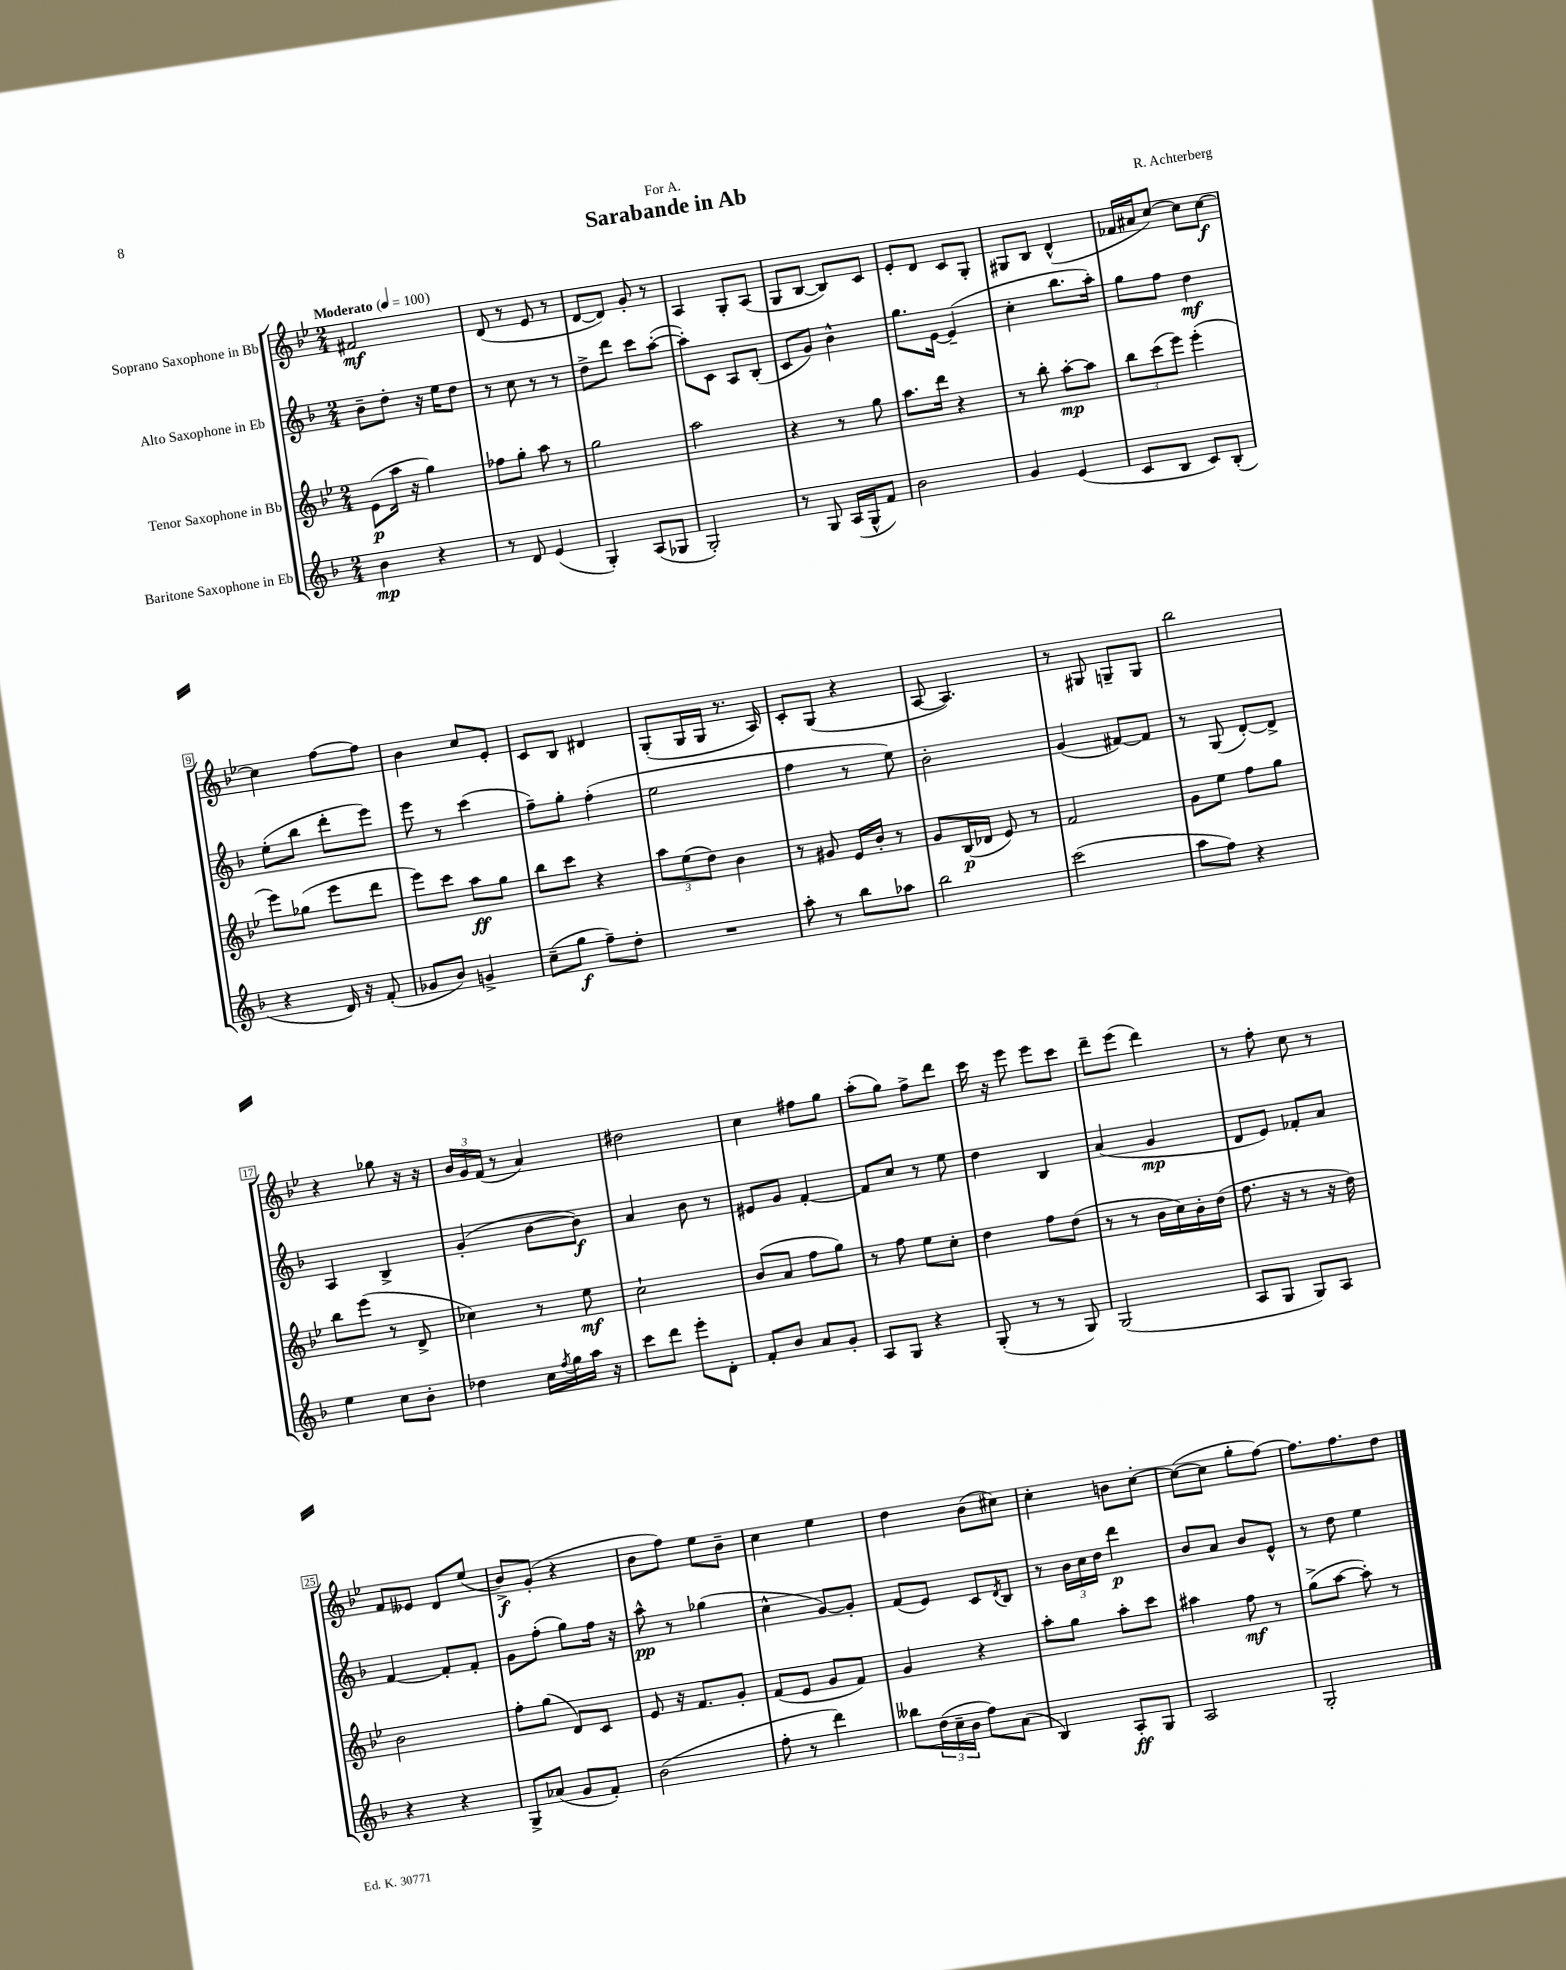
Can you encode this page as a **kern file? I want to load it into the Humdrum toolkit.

**kern	**dynam	**kern	**dynam	**kern	**dynam	**kern	**dynam
*part4	*part4	*part3	*part3	*part2	*part2	*part1	*part1
*staff4	*staff4	*staff3	*staff3	*staff2	*staff2	*staff1	*staff1
*I"Baritone Saxophone in Eb	*	*I"Tenor Saxophone in Bb	*	*I"Alto Saxophone in Eb	*	*I"Soprano Saxophone in Bb	*
*clefG2	*	*clefG2	*	*clefG2	*	*clefG2	*
*k[b-]	*	*k[b-e-]	*	*k[b-]	*	*k[b-e-]	*
*M2/4	*	*M2/4	*	*M2/4	*	*M2/4	*
*MM100	*	*MM100	*	*MM100	*	*MM100	*
=1	=1	=1	=1	=1	=1	=1	=1
!	!	!	!	!	!	!LO:TX:a:B:t=Moderato	!
4b-\	mp	(8e-\L	p	8b-~\L	.	2f#X/	mf
.	.	16aa\Jk	.	8dd'\J	.	.	.
.	.	16r	.	.	.	.	.
4r	.	4gg\)	.	16r	.	.	.
.	.	.	.	16ee\KL	.	.	.
.	.	.	.	8dd\J	.	.	.
=2	=2	=2	=2	=2	=2	=2	=2
8r	.	8ff-X\L	.	8r	.	(8d/	.
8d/	.	8gg'\J	.	8cc\	.	8r	.
(4e/	.	8aa\	.	8r	.	8e-/	.
.	.	8r	.	8r	.	8r	.
=3	=3	=3	=3	=3	=3	=3	=3
4G'/)	.	2gg\	.	8dd^\L	.	[8d/L	.
.	.	.	.	8ddd\J	.	8d/J])	.
(8A/L	.	.	.	8ccc\L	.	8g'/	.
8G-X/J	.	.	.	([8aa'\J	.	8r	.
=4	=4	=4	=4	=4	=4	=4	=4
2G'/)	.	2aa\	.	8aa'\L])	.	4A/	.
.	.	.	.	8c\J	.	.	.
.	.	.	.	8A/L	.	8G'/L	.
.	.	.	.	(8B-'/J	.	(8A/J	.
=5	=5	=5	=5	=5	=5	=5	=5
8r	.	4r	.	8c/L	.	8G/L	.
8G/	.	.	.	8g/J)	.	[8B-/J	.
(16A/LL	.	8r	.	4b-^^\	.	8B-/L])	.
16G^^/J	.	.	.	.	.	.	.
8f/J)	.	8gg\	.	.	.	8c/J	.
=6	=6	=6	=6	=6	=6	=6	=6
2b-\	.	8.aa\L	.	8.gg\L	.	8e-'/L	.
.	.	.	.	.	.	8d/J	.
.	.	16ddd\Jk	.	[16e\Jk	.	.	.
.	.	4r	.	(4e~/]	.	8c/L	.
.	.	.	.	.	.	8G'/J	.
=7	=7	=7	=7	=7	=7	=7	=7
4g/	.	8r	.	4cc'\	.	8G#X/L	.
.	.	8bb-'\	.	.	.	8B-/J	.
(4e/	.	[8aa'\L	mp	8.bb-\L	.	(4d^^/	.
.	.	8aa\J]	.	.	.	.	.
.	.	.	.	16aa'\Jk)	.	.	.
=8	=8	=8	=8	=8	=8	=8	=8
8c/L	.	12bb-\L	.	8gg\L	.	16f-X/LL	.
.	.	.	.	.	.	16a#X/J	.
.	.	(12ccc\	.	.	.	.	.
8B-/J	.	.	.	8ff\J	.	[8cc/J)	.
.	.	12eee-\J)	.	.	.	.	.
8c/L)	.	(4eee-'\	.	4dd\	mf	8cc\L]	.
(8B-'/J	.	.	.	.	.	[8cc\J	f
!!LO:LB:g=z
=9	=9	=9	=9	=9	=9	=9	=9
4r	.	8eee-\L)	.	(8ee'\L	.	4cc\]	.
.	.	(8gg-X\J	.	8bb-\J	.	.	.
16d/)	.	8eee-\L	.	8ddd'\L	.	[8ff\L	.
16r	.	.	.	.	.	.	.
(8f'/	.	8ddd\J	.	8eee\J)	.	8ff\J]	.
=10	=10	=10	=10	=10	=10	=10	=10
8g-X/L	.	8eee-\L)	.	8eee\	.	4b-\	.
8b-/J)	.	8ccc\J	.	8r	.	.	.
4gn^/	.	8aa\L	ff	(4ccc\	.	8cc/L	.
.	.	8gg\J	.	.	.	8e-'/J	.
=11	=11	=11	=11	=11	=11	=11	=11
(8cc~\L	.	8bb-\L	.	8ff~\L)	.	8c/L	.
8gg\J	f	8ccc\J	.	8gg'\J	.	8B-/J	.
8ff~\L)	.	4r	.	(4ff'\	.	4d#X/	.
8dd'\J	.	.	.	.	.	.	.
=12	=12	=12	=12	=12	=12	=12	=12
2r	.	12aa\L	.	2ee\	.	(8G'/L	.
.	.	(12ee-\	.	.	.	.	.
.	.	.	.	.	.	16G/L	.
.	.	12dd\J)	.	.	.	.	.
.	.	.	.	.	.	16G/JJ	.
.	.	4b-\	.	.	.	8.r	.
.	.	.	.	.	.	16A/)	.
=13	=13	=13	=13	=13	=13	=13	=13
8aa'\	.	8r	.	4ff\	.	8c'/L	.
8r	.	8g#X/	.	.	.	(8G/J	.
8bb-\L	.	16e-/LL	.	8r	.	4r	.
.	.	16b-'/JJ	.	.	.	.	.
8aa-X\J	.	8r	.	8ee\)	.	.	.
=14	=14	=14	=14	=14	=14	=14	=14
2bb-\	.	8g/L	.	2b-'\	.	[8A/	.
.	.	(16B-/L	p	.	.	4.A/])	.
.	.	16d-X/JJ	.	.	.	.	.
.	.	8e-/)	.	.	.	.	.
.	.	8r	.	.	.	.	.
=15	=15	=15	=15	=15	=15	=15	=15
(2ccc\	.	2f/	.	(4g/	.	8r	.
.	.	.	.	.	.	8G#X/	.
.	.	.	.	[8f#X/L)	.	8Gn~/L	.
.	.	.	.	8f#/J]	.	8G/J	.
=16	=16	=16	=16	=16	=16	=16	=16
8aa\L	.	8g\L	.	8r	.	2bb-\	.
8ff\J)	.	8ee-\J	.	(8G/	.	.	.
4r	.	8ff\L	.	[8d'/L)	.	.	.
.	.	8gg\J	.	8d^/J]	.	.	.
!!LO:LB:g=z
=17	=17	=17	=17	=17	=17	=17	=17
4ee\	.	8bb-\L	.	4A/	.	4r	.
.	.	(8eee-\J	.	.	.	.	.
8cc\L	.	8r	.	4B-^/	.	8gg-X\	.
8b-'\J	.	8d^/	.	.	.	16r	.
.	.	.	.	.	.	16r	.
=18	=18	=18	=18	=18	=18	=18	=18
4dd-X\	.	4cc-X\)	.	(4g'/	.	24b-/LL	.
.	.	.	.	.	.	24g/	.
.	.	.	.	.	.	(24f/JJ	.
.	.	.	.	.	.	8r	.
16cc\LL	.	8r	.	[8b-\L	.	4a/)	.
8qff/	.	.	.	.	.	.	.
16gg\	.	.	.	.	.	.	.
16aa\JJ	.	8ee-\	mf	8b-\J])	f	.	.
16r	.	.	.	.	.	.	.
=19	=19	=19	=19	=19	=19	=19	=19
8ccc\L	.	2cc`\	.	4a/	.	2dd#X\	.
8ddd\J	.	.	.	.	.	.	.
8eee'\L	.	.	.	8b-\	.	.	.
8d'\J	.	.	.	8r	.	.	.
=20	=20	=20	=20	=20	=20	=20	=20
8f'/L	.	(8b-/L	.	8e#X/L	.	4cc\	.
8b-/J	.	8a/J	.	8g/J	.	.	.
8a/L	.	8ff\L	.	[4f'/	.	8ff#X\L	.
8g'/J	.	8gg\J)	.	.	.	8gg\J	.
=21	=21	=21	=21	=21	=21	=21	=21
8A/L	.	8r	.	8f/L]	.	(8aa'\L	.
8G/J	.	8ff\	.	8cc/J	.	8gg\J)	.
4r	.	8ee-\L	.	8r	.	8ff^\L	.
.	.	8cc'\J	.	8ee\	.	8ddd\J	.
=22	=22	=22	=22	=22	=22	=22	=22
(8G'/	.	4dd\	.	4dd\	.	16ccc\	.
.	.	.	.	.	.	16r	.
8r	.	.	.	.	.	8eee-\	.
8r	.	8ff\L	.	4B-/	.	8eee-\L	.
8G/)	.	(8dd\J	.	.	.	8ccc\J	.
=23	=23	=23	=23	=23	=23	=23	=23
(2G/	.	8r	.	(4a/	.	8ddd~\L	.
.	.	8r	.	.	.	(8eee-\J	.
.	.	16b-\LL	.	4g/	mp	4ddd\)	.
.	.	16cc\)	.	.	.	.	.
.	.	16b-'\	.	.	.	.	.
.	.	(16dd\JJ	.	.	.	.	.
=24	=24	=24	=24	=24	=24	=24	=24
8A/L	.	8.ff\	.	8d/L	.	8r	.
8G/J	.	.	.	8e/J)	.	8ff'\	.
.	.	16r	.	.	.	.	.
8G/L)	.	8r	.	8f-X'/L	.	8cc\	.
8A/J	.	16r	.	8a/J	.	8r	.
.	.	16dd\)	.	.	.	.	.
!!LO:LB:g=z
=25	=25	=25	=25	=25	=25	=25	=25
4r	.	2b-\	.	[4f/	.	8f/L	.
.	.	.	.	.	.	8e--X/J	.
4r	.	.	.	8f'/L]	.	8d/L	.
.	.	.	.	8f'/J	.	(8ee-/J	.
=26	=26	=26	=26	=26	=26	=26	=26
8G^/L	.	8ff'\L	.	8g\L	.	8b-^/L)	f
(8a-X/J	.	(8gg\J	.	(8ff'\J	.	(8g'/J	.
8g/L	.	8d/L)	.	8gg\L)	.	4r	.
8f'/J)	.	8c/J	.	16ff\Jk	.	.	.
.	.	.	.	16r	.	.	.
=27	=27	=27	=27	=27	=27	=27	=27
(2b-\	.	8e-/	.	8aa^^\	pp	8b-\L	.
.	.	16r	.	8r	.	8ff\J)	.
.	.	8.f/L	.	.	.	.	.
.	.	.	.	(4gg-X\	.	8ee-\L	.
.	.	8g'/J	.	.	.	8b-~\J	.
=28	=28	=28	=28	=28	=28	=28	=28
8ff'\	.	(8f/L	.	4cc^^\	.	4cc\	.
8r	.	8e-/J	.	.	.	.	.
4ddd\)	.	8g/L	.	[8g/L)	.	4ee-\	.
.	.	8f/J)	.	8g'/J]	.	.	.
=29	=29	=29	=29	=29	=29	=29	=29
8bb--X\L	.	4g/	.	(8f/L	.	4dd\	.
(24dd\L	.	.	.	8e/J)	.	.	.
24cc~\	.	.	.	.	.	.	.
24b-\JJ	.	.	.	.	.	.	.
8ff\L)	.	4r	.	8c/L	.	(8b-\L	.
.	.	.	.	8qd/	.	.	.
(8a\J	.	.	.	8B-/J	.	8cc#X\J)	.
=30	=30	=30	=30	=30	=30	=30	=30
4B-/)	.	8aa'\L	.	8r	.	4cc'\	.
.	.	8gg\J	.	24b-\LL	.	.	.
.	.	.	.	24cc\	.	.	.
.	.	.	.	24dd\JJ	.	.	.
8A'/L	ff	8aa'\L	.	4ddd\	p	8bn\L	.
8G/J	.	8ccc\J	.	.	.	[8cc'\J	.
=31	=31	=31	=31	=31	=31	=31	=31
2A/	.	4aa#X\	.	8b-/L	.	(8cc\L_	.
.	.	.	.	8a/J	.	8cc\J]	.
.	.	8ff\	mf	8b-/L	.	8gg'\L	.
.	.	8r	.	8e^^/J	.	[8ff\J)	.
=32	=32	=32	=32	=32	=32	=32	=32
2G'/	.	(8gg^\L	.	8r	.	8.ff\L]	.
.	.	[8aa\J	.	8dd\	.	.	.
.	.	.	.	.	.	8.ff\	.
.	.	8aa'\])	.	4ee\	.	.	.
.	.	8r	.	.	.	8dd\J	.
==	==	==	==	==	==	==	==
*-	*-	*-	*-	*-	*-	*-	*-
